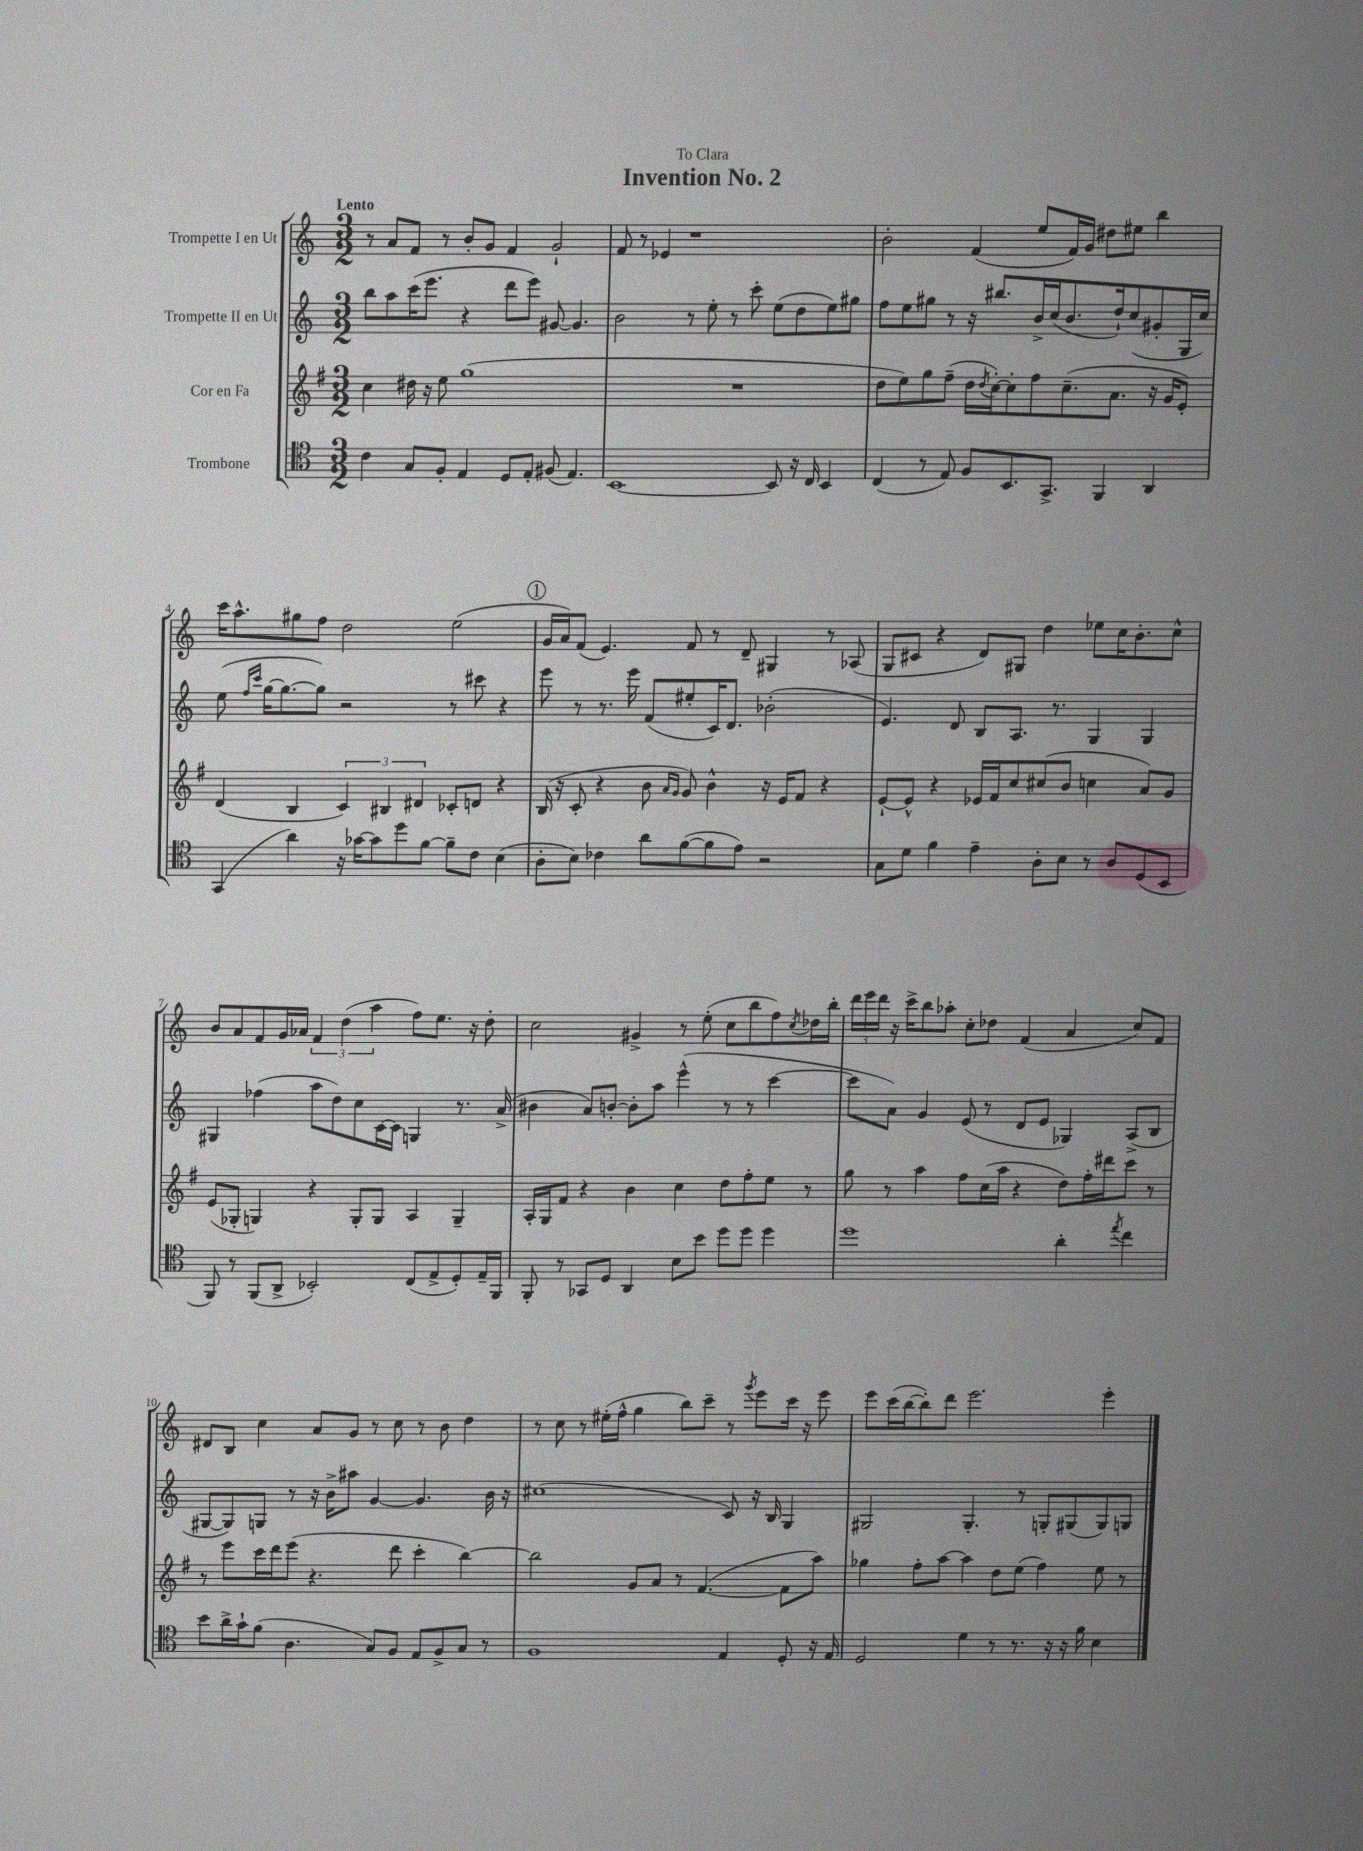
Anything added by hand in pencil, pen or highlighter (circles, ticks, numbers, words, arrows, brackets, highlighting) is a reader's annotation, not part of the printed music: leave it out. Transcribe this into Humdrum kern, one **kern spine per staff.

**kern	**kern	**kern	**kern
*staff4	*staff3	*staff2	*staff1
*clefC4	*clefG2	*clefG2	*clefG2
*k[]	*k[f#]	*k[]	*k[]
*M3/2	*M3/2	*M3/2	*M3/2
4c\	4cc\	8bb\L	8r
.	.	8aa\	8a/L
8G/L	16dd#\	(16ccc\K	8f/J
.	16r	8.eee\J	.
8F'/J	8ee\	.	8r
4E/	(1gg	4r	8b'/L
.	.	.	8g/J
8D/L	.	8ddd\L	4f/
8E'/J	.	8eee\J)	.
(8F#/	.	[8g#/	2g`/
4.E/)	.	4.g#/]	.
=	=	=	=
[1BB	1.r	2b\	8f/
.	.	.	8r
.	.	.	4e-/
.	.	8r	1r
.	.	8ee'\	.
.	.	8r	.
.	.	8ccc'\	.
8BB/]	.	(8ee\L	.
16r	.	8dd\	.
16C/	.	.	.
4BB/	.	8ee\)	.
.	.	8gg#\J	.
=	=	=	=
(4C/	8dd\L	8ff\L	2b'\
.	8ee\)	8ee\	.
8r	8gg\	8gg#\J	.
8E/)	(8ff#~\J	8r	.
8F/L	16dd\LL	16r	(4f/
.	8qdd/	.	.
.	[16cc'\J)	8.bb#/L	.
8.BB/	8cc'\]	.	.
.	8ff#\	16b^/L	8ee/L
8.GG^/J	.	(16cc/J	.
.	(8.cc~\	8.b/	16f/L)
.	.	.	16g/JJ
4FF/	.	.	8dd#\L
.	8.a\J	16dd`/k)	.
.	.	(8cc/	8ee#\J
4AA/	16r	8g#'/	4bb\
.	16g/LK	.	.
.	8e'/J)	16G/L	.
.	.	16cc/JJ)	.
=	=	=	=
(4GG/	(4d/	(8ee\	16ccc\LK
.	.	.	8.aa^^\
.	.	16qqff/LL	.
.	.	16qqccc/JJ	.
.	.	[16gg\LK	.
.	.	8.gg\_	.
4a\)	4B/	.	8gg#\
.	.	8gg\]J)	8ff\J
16r	6c/)	2r	2dd\
[16g-\LK	.	.	.
8g-\]	.	.	.
.	6B#/	.	.
8dd\	.	.	.
.	6d#/	.	.
[8f\J	.	.	.
8f~\]L	8c-'/L	8r	(2ee\
8c\J	8d/J	8ccc#\	.
(4B\	4r	4r	.
=	=	=	=
8A'\L	(16B/	8eee\	16g/LL
.	16r	.	16a/J)
8B\J)	8c'/	8r	(8f/J
4c-\	4r	8.r	4.e/)
.	.	16eee\	.
8a\L	8b\	(8f/L	.
.	16qqa/LL	.	.
.	16qqg/JJ	.	.
([8f\	8g/)	8ee#'/	8f/
8f\]	4b^^\	16c/K)	8r
.	.	8.d/J	.
8e\J)	.	.	8d~/
2r	16r	(2b-'\	4G#/
.	16e/LK	.	.
.	8f#/J	.	.
.	4r	.	8r
.	.	.	(8A-/
=	=	=	=
8G\L	[8e`/L	4.e/)	8G/L
8d\J	8e^^/]J	.	8c#/J
4f\	4r	.	4r
.	.	8d/	.
4e~\	16e-/LL	8B/L	8d/L)
.	16f#/J	.	.
.	8cc/	8.A/J	8G#/J
8A'\L	(8cc#/	.	4dd\
.	.	8.r	.
8B\J	8b/J	.	.
8r	4cc\	4G/	8ee-\L
8A/L	.	.	16cc\K
.	.	.	8.b'\
(8D/	8a/L)	4G/	.
8BB/J	8g/J	.	8cc^^\J
=	=	=	=
8FF/)	(8e/L	4G#/	8b/L
8r	8G-'/J	.	8a/
(8FF/L	4G/)	(4ff-\	8f/
8AA^/J	.	.	16g/L
.	.	.	16a-/JJ
2BB-'/)	4r	8aa\L	6f/
.	.	8dd\)	.
.	.	.	(6dd\
.	8G'/L	8cc\	.
.	.	.	6aa\
.	8G/J	[16c\L	.
.	.	16c\]JJ	.
(8C/L	4A/	4G/	8ff\L)
8E^/	.	.	8.ee\J
8D'/)	4G~/	8.r	.
.	.	.	16r
16E~/L	.	.	8dd'\
16FF/JJ	.	(16a^/	.
=	=	=	=
8FF'/	16A'/LL	4b#\	2cc\
.	16G/J	.	.
8r	8f#/J	.	.
8GG-/L	4r	8a/L)	.
8D/J	.	[8b'/J	.
4AA/	4b\	8b'\]L	4g#^/
.	.	8aa\J	.
8B\L	4cc\	(4eee^^\	8r
8b\J	.	.	(8ee'\
8dd\L	8dd\L	8r	8cc\L
8dd\J	8ff#'\	8r	8bb\
4dd\	8ee\J	[4ccc\	8ff\)
.	.	.	8qcc/
.	8r	.	16dd-\L
.	.	.	16bb'\JJ
=	=	=	=
1dd	8gg\	8ccc\]L	24ddd\LL
.	.	.	24eee\
.	.	.	24ddd\JJ
.	8r	8a\J)	16r
.	.	.	16ccc^\LK
.	4aa\	4g/	8bb\
.	.	.	8aa-'\J
.	8ff#\L	(8e/	8cc'\L
.	(16cc\L	8r	8dd-\J
.	16aa\JJ	.	.
.	4r	8d/L	(4f/
.	.	8e/J	.
4a'\	8dd\L)	4G-/)	4a/
.	16ff#'\L	.	.
.	16ddd#\J	.	.
8qee/	.	.	.
4cc\	8ccc\J	(8A^/L	8cc/L)
.	8r	8B/J	8f/J
=	=	=	=
8b\L	8r	[8G#/L	8d#/L
16a^\L	8eee\L	8G#/])	8B/J
16g`\J	.	.	.
(8f\J	16ccc\L	8G/J	4cc\
.	16ddd\J	.	.
4.A\	(8eee\J	8r	.
.	4.r	16r	8a/L
.	.	16b^\LK	.
.	.	8aa#\J	8g/J
8G/L)	.	[4g/	8r
8F/J	8ddd\	.	8cc\
8E/L	4ccc'\	4.g/]	8r
8F^/	.	.	8b\
8G/J	[4bb\)	.	4dd\
8r	.	16b\	.
.	.	16r	.
=	=	=	=
1F	2bb\]	(1cc#	8r
.	.	.	8cc\
.	.	.	8r
.	.	.	(16ee#'\LL
.	.	.	16ff^^\JJ
.	8g/L	.	4gg\
.	8a/J	.	.
.	8r	.	8bb\L)
.	([4.f#/	.	8ccc~\J
4E/	.	8c/)	8r
.	.	.	8qggg/
.	.	16r	8eee\L
.	.	16B/	.
8D'/	8f#\]L	4G/	16ccc\Jk
.	.	.	16r
16r	8aa\J)	.	8eee\
16E/	.	.	.
=	=	=	=
2D/	4gg-\	2G#/	8eee\L
.	.	.	(16ccc\L
.	.	.	[16bb\J
.	8ff#'\L	.	8bb'\])
.	[8aa\J	.	8ddd\J
4d\	4aa\]	4.G#'/	2.eee\
8r	8dd\L	.	.
8.r	(8ee\J	8r	.
.	4ff#\)	8G'/L	.
16r	.	.	.
16r	.	(8G#/	.
16f\	.	.	.
4B\	8ee\	8G#/)	4eee'\
.	8r	8G/J	.
==	==	==	==
*-	*-	*-	*-
